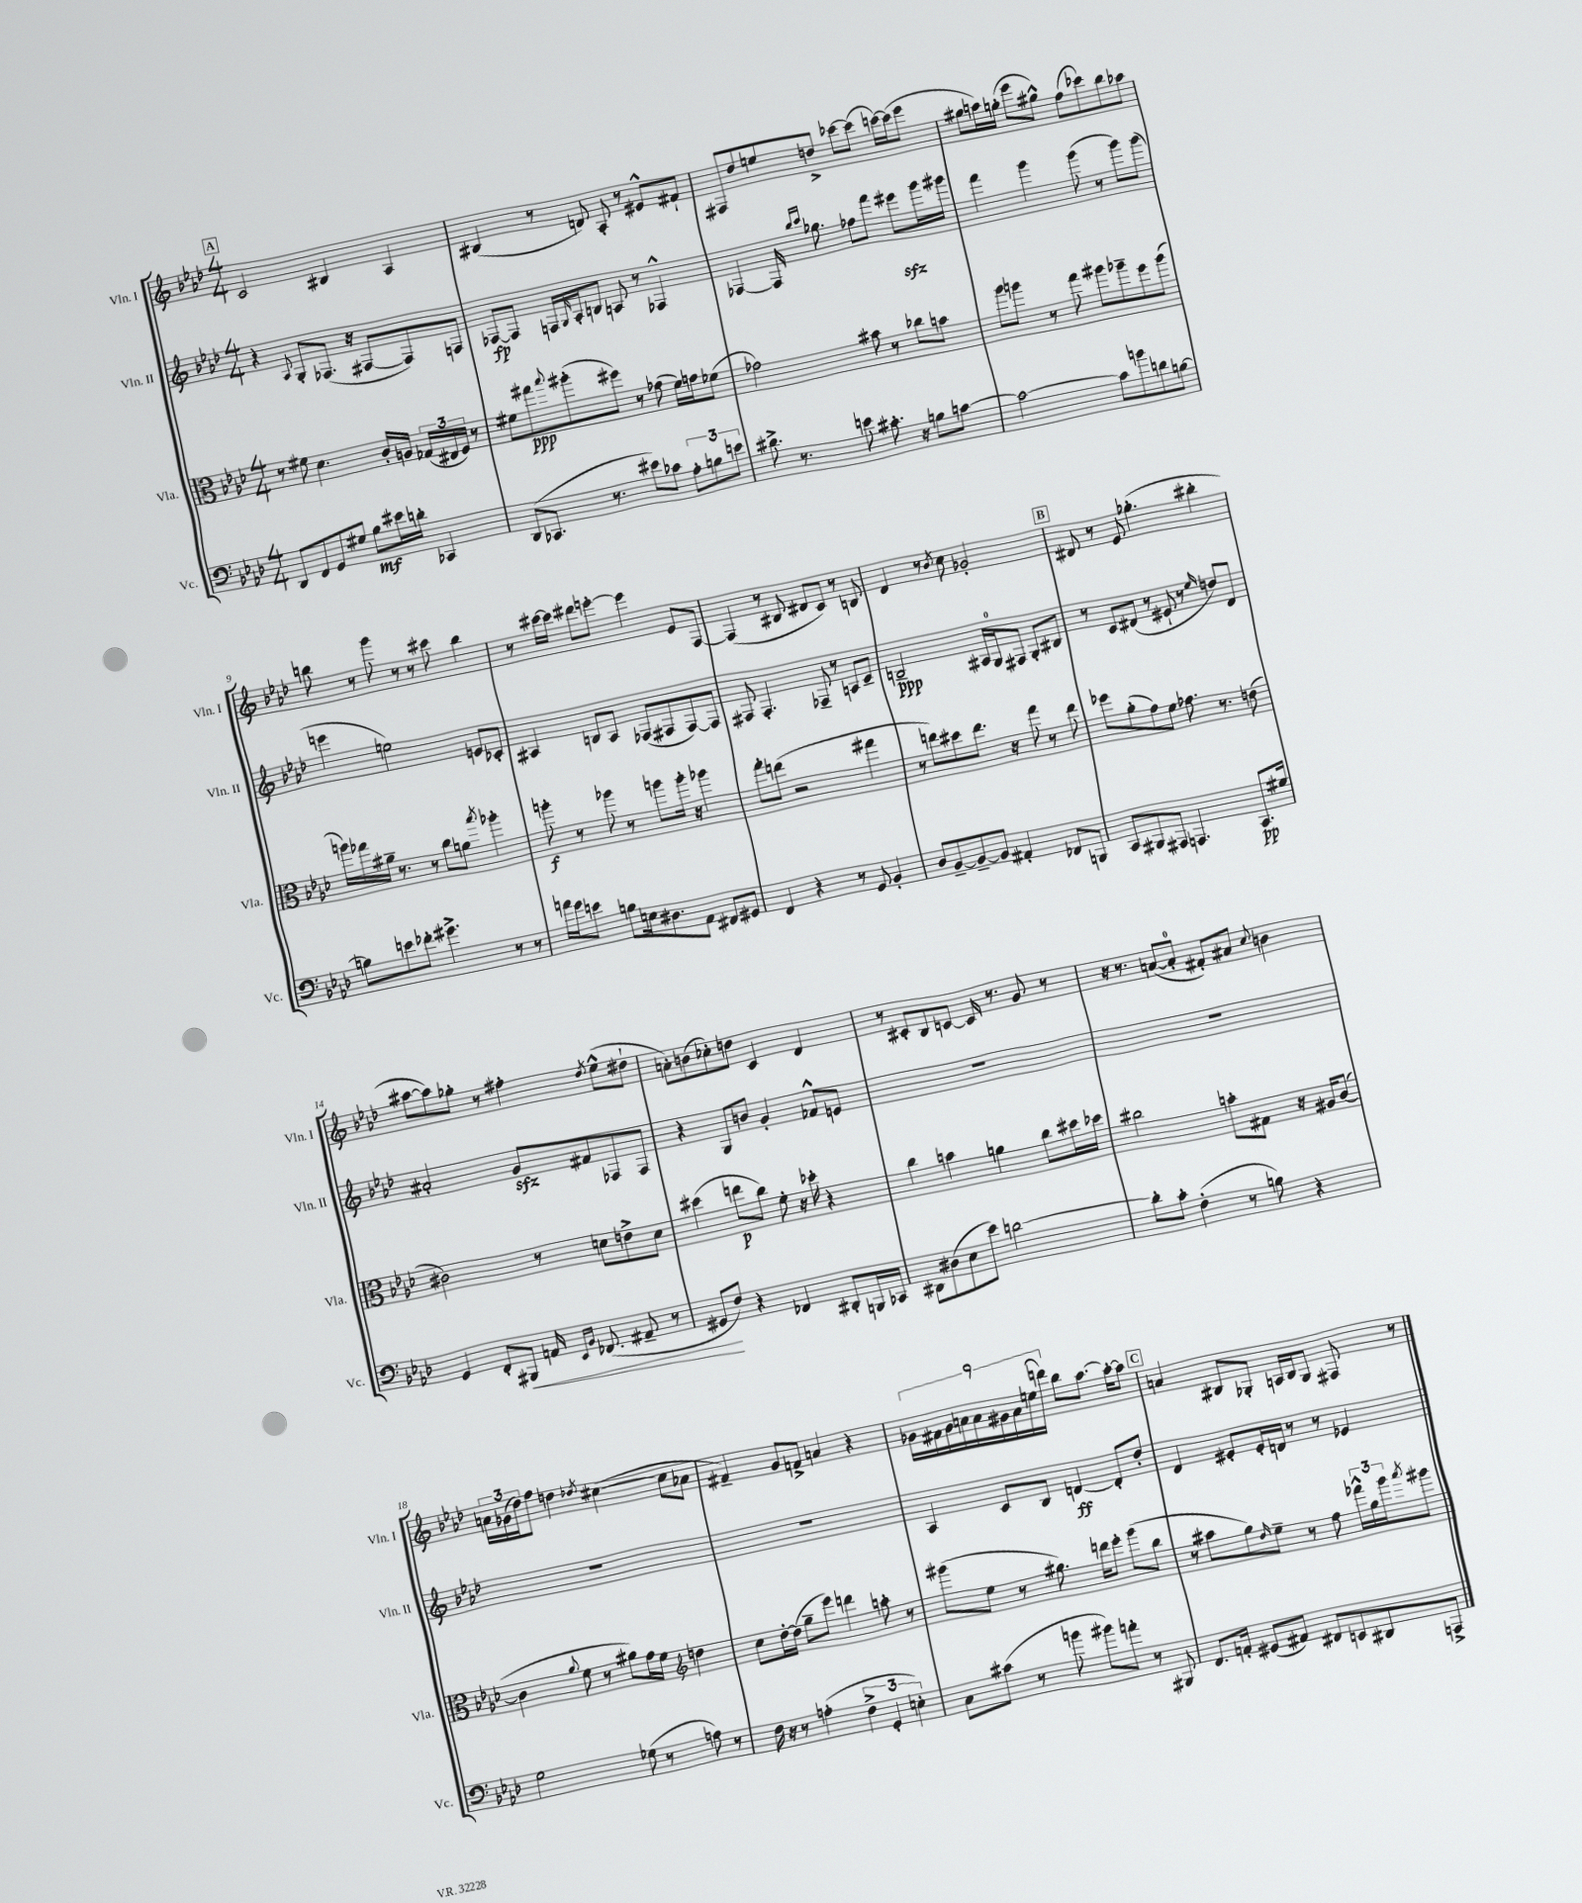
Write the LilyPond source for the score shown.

<<
\new StaffGroup <<
\new Staff = "s0" \with { instrumentName = "Vln. I" shortInstrumentName = "Vln. I" } {
    \clef treble \key aes \major \numericTimeSignature \time 4/4
    \mark \markup { \box "A" } c'2 bis4 aes4 |
    bis4( r8 d'8) aes8-. r8 eis'8-^ fis'8-! |
    fis8 des''8 e''8 d''8-> ces'''8~ ces'''8( c'''16~) c'''16( ees'''8 |
    gis''8 a''16) g''16-.( ees'''8 gis''8-^) f''8( ces'''8) bes''8 aes''8 |
    b''8 r8 g'''8 r8 r8 cis'''8 b''4 |
    r8 cis'''16~ cis'''16 dis'''8 e'''8~-. e'''4 ees'8 f8~ |
    f4( r8 bis8 dis'8 c'8) r8 b8 |
    des'4 r8 \acciaccatura { bes'8 } c''8 ges'2-. |
    \mark \markup { \box "B" } dis'8 r8 ees'8 ges''4.-.( bis''4-. |
    ais''8~ ais''8) ges''8-. r8 fis''4-. \acciaccatura { des''8 } ees''8-^( dis''8-! |
    a'8-.) b'8( ces''8-.) d''8 c'4 des'4 |
    r8 cis'8-. bes8 c'8~ c'16 r8. g'8 r8 |
    r16 r8. a'8~( a'8-0-. fis'8-.) ais'8 \appoggiatura { c''8 } b'4 |
    \tuplet 3/2 { a'16 ges'16( des''16) } f''8 d''4 \acciaccatura { des''8 } cis''4~( cis''8 aes'8 |
    fis'4--) g'8 f'8-> a'4 r4 |
    \tuplet 9/8 { ges'16 fis'16 ges'16 a'16 a'16 gis'16 a'16 e''16( d'''16) } bes''8 aes''8.~ aes''16~-. aes''8 |
    \mark \markup { \box "C" } a'4 bis8 ges8-. a16 bis16 ges8 fis8 r8 \bar "|." |
}
\new Staff = "s1" \with { instrumentName = "Vln. II" shortInstrumentName = "Vln. II" } {
    \clef treble \key aes \major \numericTimeSignature \time 4/4
    \mark \markup { \box "A" } r4 \appoggiatura { aes8 } g8-. fes8.( r16 fis8~ fis8) f8 |
    fes8~\fp fes8 f16 \grace { g16 } aes16-. b8 a8 r8 fes4-^ |
    fes4~ fes16 \grace { bes''16 c'''16 } ges''8. fes''8 f'''8 eis'''8\sfz g'''16 gis'''16 |
    f'''4 g'''4 g'''8( r8 g'''8) g'''8( |
    e'''4 e''2) e'8 ces'8-. |
    ais4 b8 ais8 fes8( fis8 fis8~) fis8 |
    fis8 fis4.-. fes8-- r8 a8 c'8-- |
    b2--\ppp ais16 g16-0 fis8 g8-. bis8 |
    \mark \markup { \box "B" } r8 c'8 dis'8( r8 eis'8-! r8 \grace { ees''16 } d''8) dis'8 |
    ais'2-. g'8\sfz fis'8 fes8 fes8 |
    r4 g8 b'8 g'4-. fes'8-^ e'8 |
    R1 |
    R1 |
    R1 |
    R1 |
    aes4 c'8 bes8 d'4~\ff d'8-. des''8-. |
    \mark \markup { \box "C" } des'4 eis'8-. eis'16-. d'16 r8 r8 ees'4 \bar "|." |
}
\new Staff = "s2" \with { instrumentName = "Vla." shortInstrumentName = "Vla." } {
    \clef alto \key aes \major \numericTimeSignature \time 4/4
    \mark \markup { \box "A" } r8 fis'8 des'4. c'16-. a16 \tuplet 3/2 { ges16( eis16 f16) } r8 |
    fis'8 gis''8\ppp \appoggiatura { bes''8 } ais''8-.( fis''8) r8 ges'8( fis'16) g'16 fes'8( |
    ges'2) bis'8 r8 ces''8 b'8 |
    aes''8 a''8 r8 g''8 ais''8 aes''8-- f''8 aes''8( |
    a''16) ges''16 ais'16-- r8. r8 c''8 a'8 \acciaccatura { bes''8 } aes''4-. |
    a''8-.\f r8 aes''8 r8 a''8 a''16-. r16 aes''4 |
    g''8-. e''8( r2 gis''4 |
    r8 e''8) dis''8 e''8. r16 g''8 r8 e''8 |
    \mark \markup { \box "B" } fes''8 aes'8-.( g'8) f'8 ges'8. r8. e'8( |
    cis'2) r8 d'8 e'8-> d'8 |
    dis''4( e''8\p c''8) f'8-. r16 des''16-. r4 |
    c''4 b'4 a'4 c''8 dis''16 des''16 |
    cis''2 b'8-. gis8 r16 ais16 c'8~( |
    c'4 \appoggiatura { aes'8 } f'8 r8 ais'8) g'16 f'16 \clef treble d''4 |
    c''8 des''16~-. des''16( g''8-- ees'''8) d'''4 a''8-. r8 |
    gis'''8( ees''8 r8 gis''8.) d'''16 ees'''8-. gis'''8( bes''8 |
    \mark \markup { \box "C" } r8 ais''8 g''8) \grace { des''16 } ees''8-- r8 f''8 \tuplet 3/2 { fes'''16-^ g''16 g'''16 } \acciaccatura { aes'''8 } gis'''8 \bar "|." |
}
\new Staff = "s3" \with { instrumentName = "Vc." shortInstrumentName = "Vc." } {
    \clef bass \key aes \major \numericTimeSignature \time 4/4
    \mark \markup { \box "A" } des,8 f,8 g,8 gis8 bes8\mf eis'16 d'16-. ces,4 |
    des,8( ces,8. r8. eis'8) ces'8 \tuplet 3/2 { aes8-. b8 e'8 } |
    dis'8.-> r8. e'8 cis'8.-. r16 b8 c'8~ |
    c'2~ c'8 b'8 d'8 b8~ |
    b8 e'8 fes'8-. gis'4.-> r8 r8 |
    a'16 g'16 e'8 b8 e16 dis8. aes,8 fis,8 gis,8 |
    f,4 r4 r8 g,8 bes,4-. |
    des8 bes,8~-- bes,8~-- bes,8 ais,4-. fes,8 b,,8 |
    \mark \markup { \box "B" } c,8 bis,,8 ais,,8 a,,4. c,8.\pp gis16 |
    g,4 f,8-. bis,,8\< a,16 \grace { ees,16 bes,16 } fes,8.( ais,8-- r8 |
    gis,8\! f8) r4 fes,4 dis,8-. b,,16 ces,16 |
    dis,8 dis8( ees8 ees'8) d'2~ |
    d'8-. c'8-. f4-.( r8 b8) r4 |
    g2 ges8( r8 a8) r8 |
    f16 r16 r8 a4-.( \tuplet 3/2 { f4-> g,4-. e4-.) } |
    c8 cis'8( r8 b'8 bis'8) a'8-. r8 bis,,8 |
    \mark \markup { \box "C" } f,8. a,16-. gis,8( ais,8) fis,8 e,8 dis,8 a,,8-> \bar "|." |
}
>>
>>
\layout { \context { \Score currentBarNumber = #5 } }
